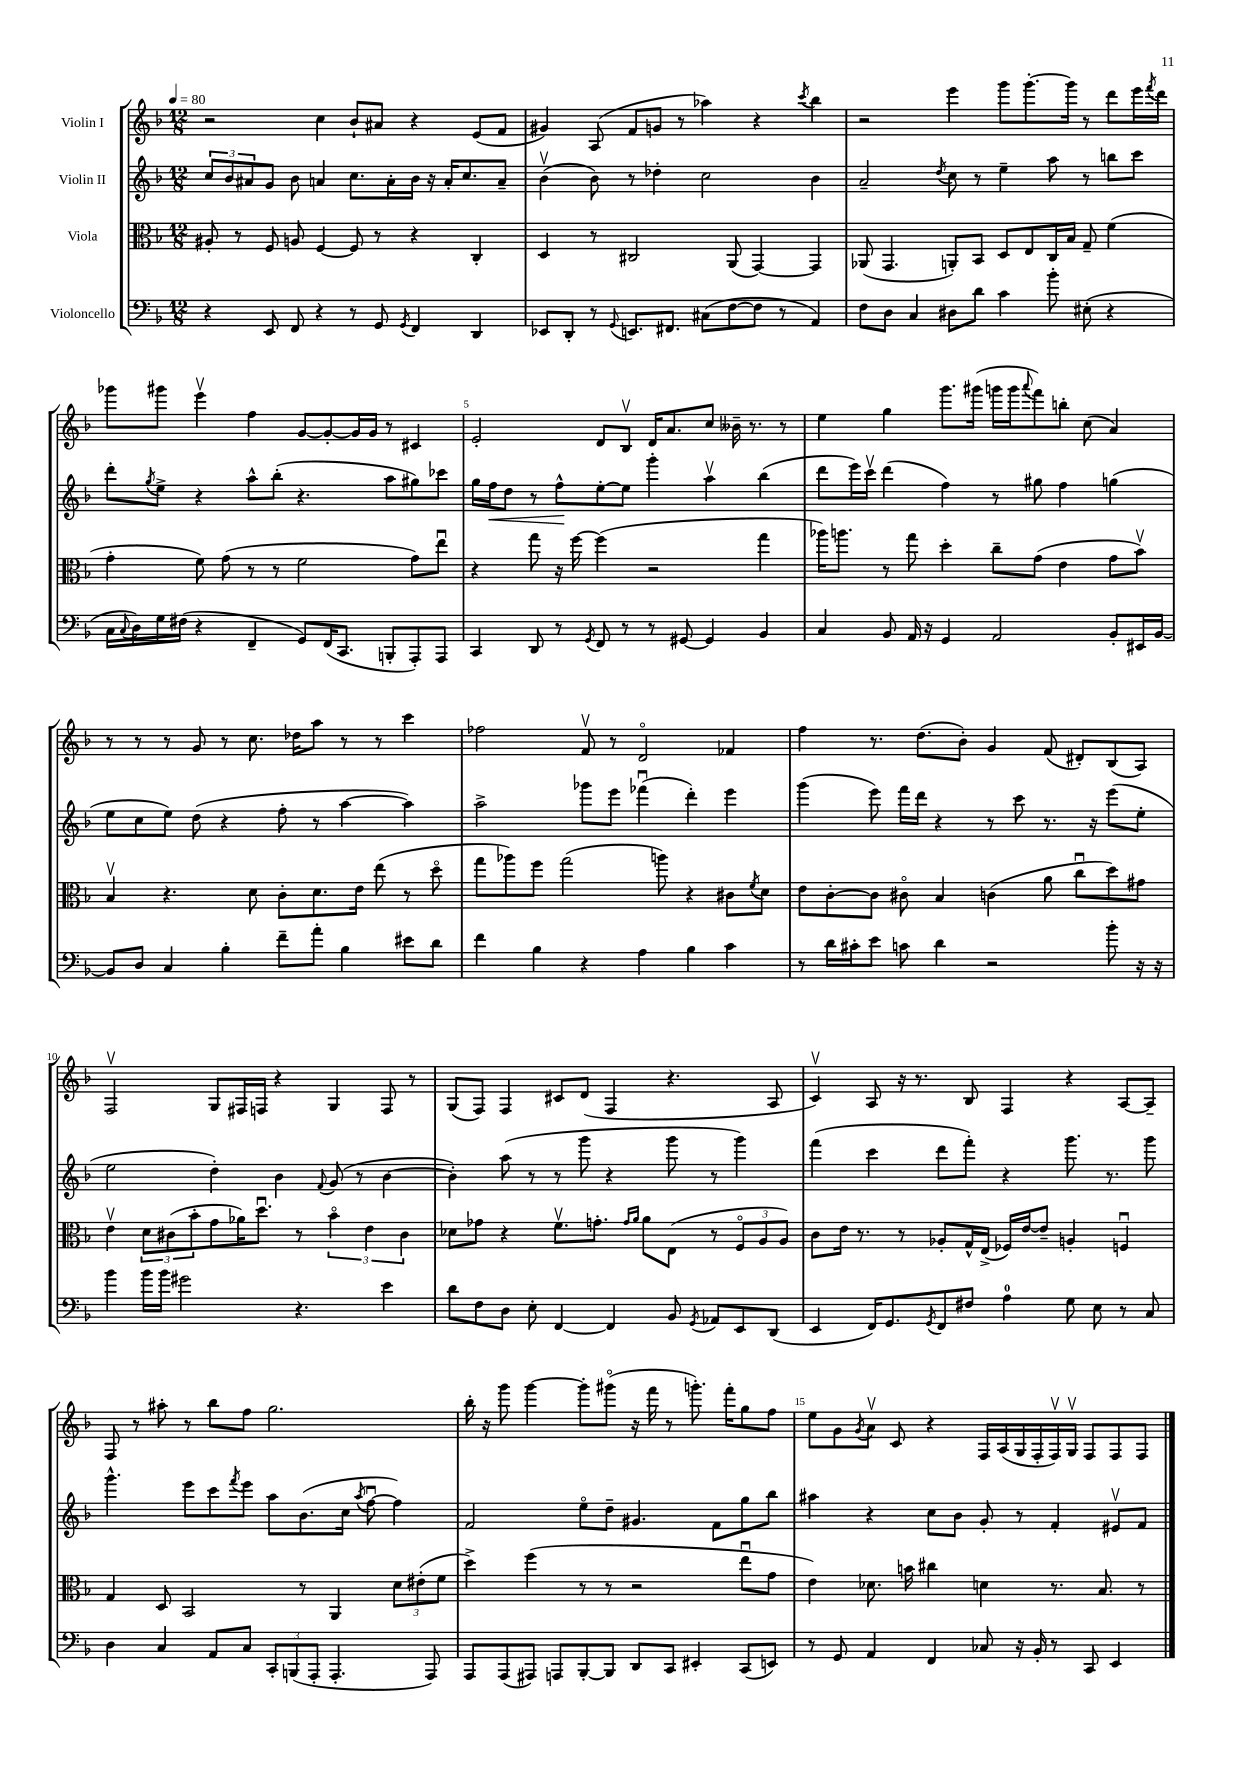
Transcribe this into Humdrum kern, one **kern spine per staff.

**kern	**kern	**kern	**dynam	**kern
*part4	*part3	*part2	*part2	*part1
*staff4	*staff3	*staff2	*staff2	*staff1
*I"Violoncello	*I"Viola	*I"Violin II	*	*I"Violin I
*clefF4	*clefC3	*clefG2	*	*clefG2
*k[b-]	*k[b-]	*k[b-]	*	*k[b-]
*M12/8	*M12/8	*M12/8	*	*M12/8
*MM80	*MM80	*MM80	*	*MM80
=1	=1	=1	=1	=1
4r	8A#X'/	12cc/L	.	2r
.	.	12b-/	.	.
.	8r	.	.	.
.	.	12a#X/	.	.
8EE/	8F/	8g/J	.	.
8FF/	8An/	8b-\	.	.
4r	[4F/	4an/	.	4cc\
8r	8F/]	8.cc\L	.	8b-`/L
8GG/	8r	.	.	8a#X/J
.	.	16a'\L	.	.
8qGG/	.	.	.	.
4FF/	4r	16b-\JJ	.	4r
.	.	16r	.	.
.	.	16a'/KL	.	.
.	.	8.cc/	.	.
4DD/	4C'/	.	.	(8e/L
.	.	8a~/J	.	8f/J
=2	=2	=2	=2	=2
8EE-X/L	4D/	(4b-v\	.	4g#X/)
8DD'/J	.	.	.	.
8r	8r	8b-\)	.	(8A/
8qqGG/	.	.	.	.
8.EEn/L	2C#X/	8r	.	8f/L
.	.	4dd-X'\	.	8gn/J
8.FF#X/J	.	.	.	.
.	.	.	.	8r
(8C#X\L	.	2cc\	.	4aa-X\)
[8F\	(8AA/	.	.	.
8F\J]	[4GG/)	.	.	4r
8r	.	.	.	.
.	.	.	.	8qccc/
4AA/)	4GG/]	4b-\	.	4bb-\
=3	=3	=3	=3	=3
8F\L	(8AA-X/	2a~/	.	2r
8D\J	4.GG/	.	.	.
4C/	.	.	.	.
.	.	8qdd/	.	.
8D#X\L	8AAn'/L)	8cc\	.	4eee\
8d\J	8BB-/J	8r	.	.
4c\	8D/L	4ee~\	.	8ggg\L
.	8E/	.	.	[8.ggg'\
8b-'\	16C/L	8aa\	.	.
.	16B-/JJ	.	.	16ggg\Jk]
(8E#X'\	8G~/	8r	.	8r
4r	(4f\	8bbn\L	.	8ddd\L
.	.	8ccc\J	.	16eee\L
.	.	.	.	8qfff/
.	.	.	.	16ddd\JJ
!!LO:LB:g=z
=4	=4	=4	=4	=4
16C\LL	4g'\	8ddd'\L	.	8ggg-X\L
8qqC/	.	.	.	.
16D\)	.	.	.	.
.	.	8qgg/	.	.
16G\	.	8ee^\J	.	8ggg#X\J
(16F#X\JJ	.	.	.	.
4r	8f\)	4r	.	4eeev\
.	(8g\	.	.	.
4FF~/	8r	8aa^^\L	.	4ff\
.	8r	(8bb-'\J	.	.
8GG/L)	2f\	4.r	.	[8g/L
(16FF/K	.	.	.	8g'/_
8.CC/J	.	.	.	.
.	.	.	.	16g/L]
.	.	.	.	16g/JJ
8BBBn'/L	.	8aa\L	.	8r
8AAA'/)	8g\L)	8gg#X\)	.	4c#X/
8AAA/J	8eeu\J	8ccc-X\J	.	.
=5	=5	=5	=5	=5
4CC/	4r	16gg\LL	.	2e'/
!	!	!	!LO:HP:b	!
.	.	16ff\J	<	.
.	.	8dd\J	.	.
8DD/	8gg\	8r	.	.
8r	16r	8ff^^\L	.	.
.	[16ff\	.	.	.
8qGG/	.	.	.	.
8FF/	(4ff\]	[8ee'\	[	8d/L
8r	.	8ee\J]	.	8B-v/J
8r	2r	4ggg'\	.	16d/KL
.	.	.	.	8.a/
[8GG#X/	.	.	.	.
4GG#/]	.	4aav\	.	8cc/J
.	.	.	.	16b--X~\
.	.	.	.	8.r
4BB-/	4gg\	(4bb-\	.	.
.	.	.	.	8r
=6	=6	=6	=6	=6
4C/	16aa-X\KL)	8ddd\L	.	4ee\
.	8.aan\J	.	.	.
.	.	16eee\L)	.	.
.	.	16cccv\JJ	.	.
8BB-/	8r	(4ddd\	.	4gg\
16AA/	8gg\	.	.	.
16r	.	.	.	.
4GG/	4dd'\	4ff\)	.	8.ggg\L
.	.	.	.	(16ggg#X\Jk
2AA/	8cc~\L	8r	.	16gggn\LL
.	.	.	.	16ggg\J
.	.	.	.	8qqaaa/
.	(8g\J	8gg#X\	.	8fff\)
.	4e\	4ff\	.	8bbn'\J
.	.	.	.	(8cc\
8BB-'/L	8g\L	(4ggn\	.	4a/)
16EE#X/L	8b-v\J)	.	.	.
[16BB-/JJ	.	.	.	.
!!LO:LB:g=z
=7	=7	=7	=7	=7
8BB-/L]	4B-v/	8ee\L	.	8r
8D/J	.	8cc\	.	8r
4C/	4.r	8ee\J)	.	8r
.	.	(8dd\	.	8g/
4B-'\	.	4r	.	8r
.	8d\	.	.	8.cc\
8f~\L	8c'\L	8ff'\	.	.
.	.	.	.	16dd-X\KL
8a'\J	8.d\	8r	.	8aa\J
4B-\	.	[4aa\	.	8r
.	16e\Jk	.	.	.
.	(8ee\	.	.	8r
8e#X\L	8r	4aa\])	.	4ccc\
8d\J	8dd\	.	.	.
=8	=8	=8	=8	=8
4f\	8gg\L	2aa^\	.	2ff-X\
.	8aa-X\)	.	.	.
4B-\	8ff\J	.	.	.
.	(2gg\	.	.	.
4r	.	8ggg-X\L	.	8fv/
.	.	8eee\J	.	8r
4A\	.	(4fff-Xu\	.	2d/
.	8aan\)	.	.	.
4B-\	4r	4ddd'\)	.	.
4c\	8c#X\L	4eee\	.	4f-X/
.	8qf/	.	.	.
.	8d\J	.	.	.
=9	=9	=9	=9	=9
8r	8e\L	(4ggg\	.	4ff\
16d\LL	[8c'\	.	.	.
16c#X'\J	.	.	.	.
8e\J	8c\J]	8eee\)	.	8.r
8cn\	8c#X\	16fff\LL	.	.
.	.	16ddd\JJ	.	(8.dd\L
4d\	4B-/	4r	.	.
.	.	.	.	8b-'\J)
2r	(4cn\	8r	.	4g/
.	.	8ccc\	.	.
.	8a\	8.r	.	(8f/
.	8ccu\L	.	.	8d#X'/L)
.	.	16r	.	.
8b-'\	8dd\)	(8eee\L	.	(8B-/
16r	8g#X\J	8ee'\J	.	8A/J)
16r	.	.	.	.
!!LO:LB:g=z
=10	=10	=10	=10	=10
4b-\	4ev\	2ee\	.	2Fv/
16b-\LL	12d\L	.	.	.
16b-\JJ	.	.	.	.
.	(12c#X\	.	.	.
2g#X\	.	.	.	.
.	12b-'\	.	.	.
.	8g\	4dd'\)	.	8G/L
.	16a-X\K)	.	.	16F#X/L
.	8.ddu\J	.	.	16Fn/JJ
.	.	4b-\	.	4r
4.r	8r	.	.	.
.	.	8qqf/	.	.
.	6b-\	(8g/	.	4G/
.	.	8r	.	.
.	6e\	.	.	.
4e\	.	[4b-\	.	8F/
.	6c#\	.	.	.
.	.	.	.	8r
=11	=11	=11	=11	=11
8d\L	8d-X\L	4b-'\])	.	(8G/L
8F\	8g-X\J	.	.	8F/J)
8D\J	4r	(8aa\	.	4F/
8E'\	.	8r	.	.
[4FF/	8.fv\L	8r	.	8c#X/L
.	.	8ggg\	.	(8d/J
.	8.gn'\J	.	.	.
4FF/]	.	4r	.	4F/
.	16qqg/LL	.	.	.
.	16qqa/JJ	.	.	.
.	8a\L	.	.	.
8BB-/	(8E\J	8ggg\	.	4.r
8qGG/	.	.	.	.
8AA-X/L	8r	8r	.	.
8EE/	12F/L	4ggg\)	.	.
.	12A/	.	.	.
(8DD/J	.	.	.	8A/
.	12A/J)	.	.	.
=12	=12	=12	=12	=12
4EE/	8c\L	(4fff\	.	4cv/)
.	16e\Jk	.	.	.
.	8.r	.	.	.
16FF/KL)	.	4ccc\	.	8A/
8.GG/	.	.	.	.
.	8r	.	.	16r
.	.	.	.	8.r
8qGG/	.	.	.	.
8FF/	8A-X'/L	8ddd\L	.	.
8F#X/J	16G^^/L	8fff'\J)	.	8B-/
.	(16E^/JJ	.	.	.
4A\	16F-X/LL)	4r	.	4F/
.	[16e/J	.	.	.
.	8e~/J]	.	.	.
8G\	4An'/	8.ggg\	.	4r
8E\	.	.	.	.
.	.	8.r	.	.
8r	4Fnu/	.	.	[8A/L
8C/	.	8ggg\	.	8A~/J]
!!LO:LB:g=z
=13	=13	=13	=13	=13
4D\	4G/	4.ggg^^\	.	8F/
.	.	.	.	8r
4C/	8D/	.	.	8aa#X'\
.	2BB-/	8eee\L	.	8r
8AA/L	.	8ccc\	.	8bb-\L
.	.	8qfff/	.	.
8C/J	.	8eee\J	.	8ff\J
12CC'/L	.	8aa\L	.	2.gg\
(12BBBn/	.	.	.	.
.	8r	(8.b-\	.	.
12AAA'/J	.	.	.	.
4.AAA'/	4AA/	.	.	.
.	.	16cc\Jk	.	.
.	.	8qaa/	.	.
.	.	[8ffu\	.	.
.	12d\L	4ff\])	.	.
.	(12e#X'\	.	.	.
8AAA/)	.	.	.	.
.	12f\J	.	.	.
=14	=14	=14	=14	=14
8AAA/L	4dd^\)	2f/	.	16bb-'\
.	.	.	.	16r
(8AAA/	.	.	.	8ggg\
8AAA#X/J)	(4ff\	.	.	[4ggg\
8AAAn/L	.	.	.	.
[8BBB-'/	8r	8ee\L	.	8ggg'\L]
8BBB-/J]	8r	8dd~\J	.	(8ggg#X\J
8DD/L	2r	4.g#X/	.	16r
.	.	.	.	16fff\
8CC/J	.	.	.	8r
4EE#X'/	.	.	.	8.gggn'\)
.	.	8f\L	.	.
.	.	.	.	16fff'\KL
(8CC/L	8eeu\L	8gg\	.	8gg\
8EEn/J)	8g\J	8bb-\J	.	8ff\J
=15	=15	=15	=15	=15
8r	4e\)	4aa#X\	.	8ee\L
8GG/	.	.	.	8g\
.	.	.	.	8qg/
4AA/	8.d-X\	4r	.	8av\J
.	.	.	.	8c/
.	16bn\	.	.	.
4FF/	4cc#X\	8cc\L	.	4r
.	.	8b-\J	.	.
8C-X/	4dn\	8g'/	.	16F/LL
.	.	.	.	(16A/
16r	.	8r	.	16G/
16BB-'/	.	.	.	16F'/
8r	8.r	4f'/	.	16Fv/)
.	.	.	.	16Gv/JJ
8CC/	.	.	.	8F/L
.	8.B-/	.	.	.
4EE/	.	8e#Xv/L	.	8F/
.	8r	8f/J	.	8F/J
==	==	==	==	==
*-	*-	*-	*-	*-
